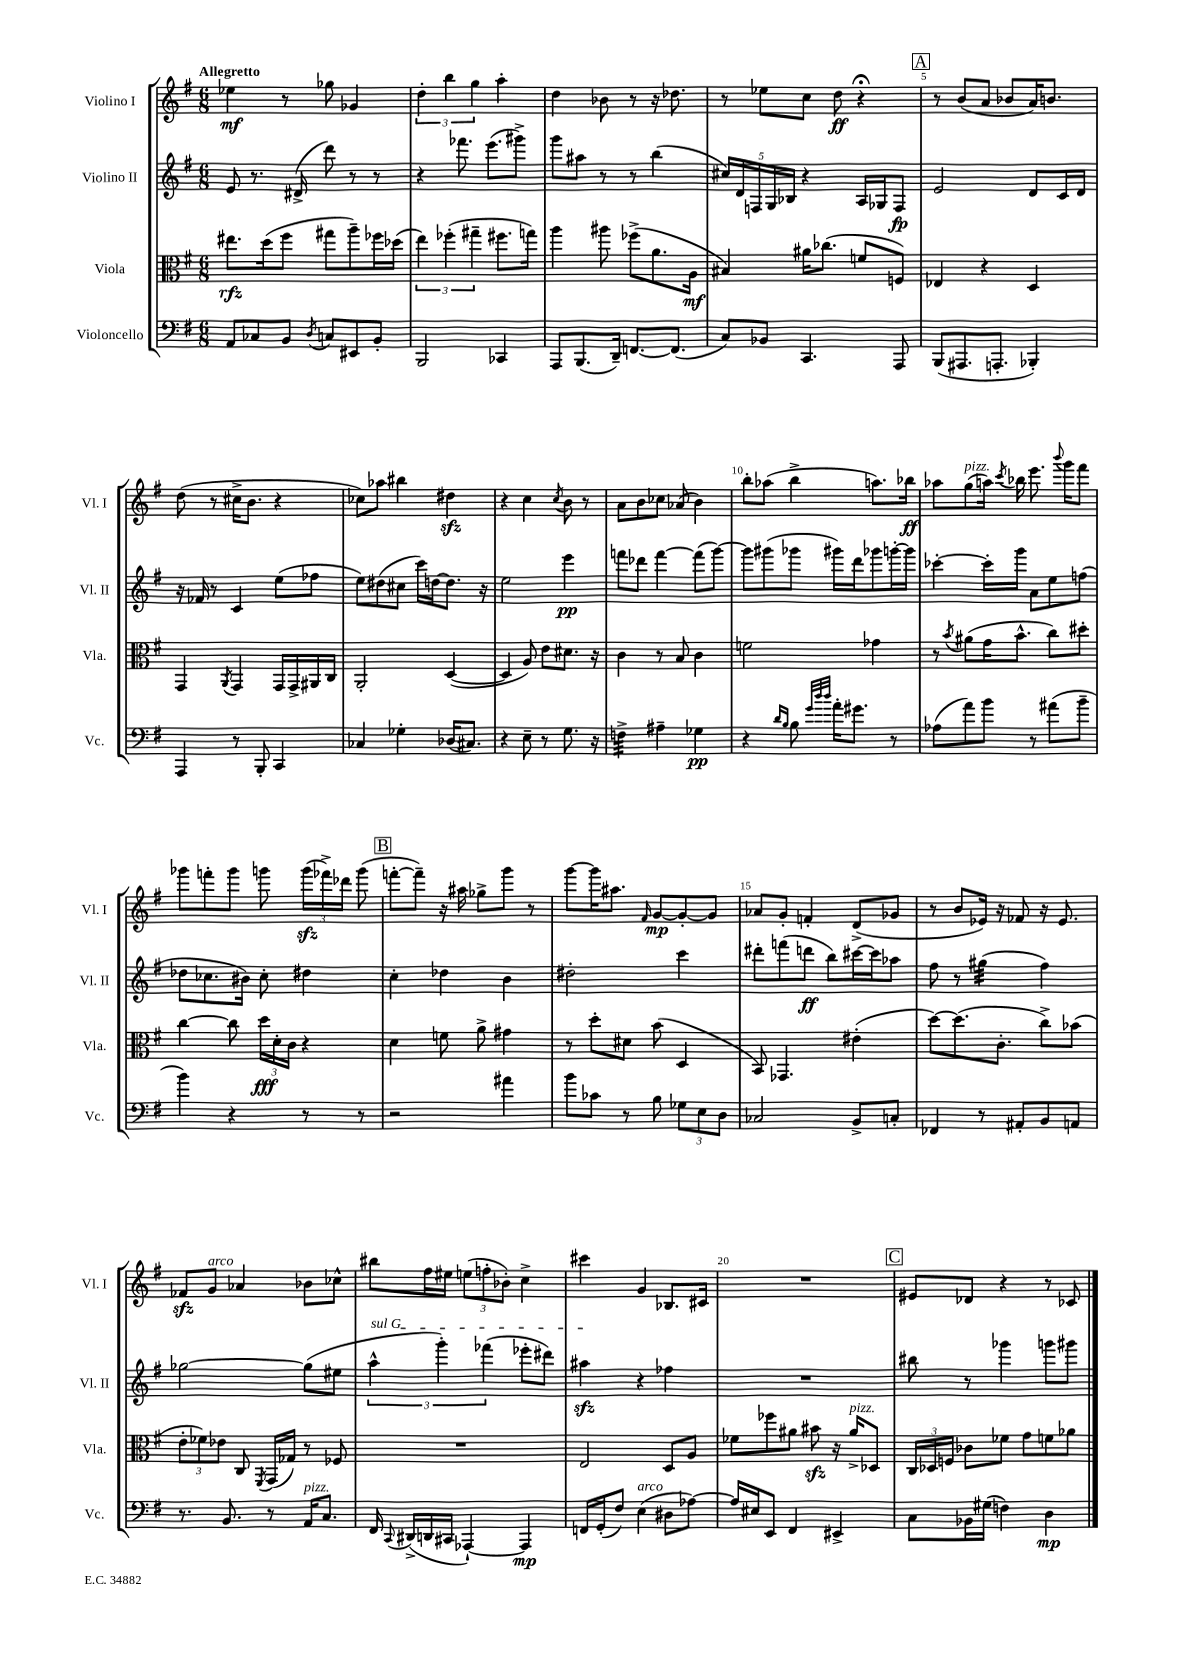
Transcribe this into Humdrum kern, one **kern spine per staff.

**kern	**kern	**kern	**kern
*staff4	*staff3	*staff2	*staff1
*clefF4	*clefC3	*clefG2	*clefG2
*k[f#]	*k[f#]	*k[f#]	*k[f#]
*M6/8	*M6/8	*M6/8	*M6/8
8AA/L	8.ee#\L	8e/	4ee-\
8C-/	.	8.r	.
.	(16dd\k	.	.
8BB/J	8ff#\J	.	8r
.	.	(16d#^/	.
8qD/	.	.	.
8C/L	8gg#\L	8ddd\)	8gg-\
8EE#/	8aa~\)	8r	4g-/
8BB'/J	16ff-\L	8r	.
.	(16dd-\JJ	.	.
=	=	=	=
2BBB/	6ee\)	4r	6dd'\
.	(6ff-'\	.	6bb\
.	.	8.fff-\	.
.	6gg#~\	.	6gg\
.	.	(8.eee\L	.
4CC-/	8.ff#\L	.	4aa'\
.	.	8ggg#^\J)	.
.	16gg\Jk)	.	.
=	=	=	=
8AAA/L	4aa\	8ggg\L	4dd\
(8.BBB/	.	8aa#\J	.
.	8aa#\	8r	8b-\
16DD~/Jk)	.	.	.
[8.FF/L	(8ff-^\L	8r	8r
.	8.a\	(4bb\	16r
(8.FF/]J	.	.	8.dd-\
.	16A\Jk	.	.
=	=	=	=
8C/L)	4B#/)	20cc#/LL)	8r
.	.	20d/	.
.	.	20F/	.
8BB-/J	.	.	8ee-\L
.	.	20G/	.
.	.	20B-/JJ	.
4.CC/	16a#\LK	4r	8cc\J
.	(8.cc-\J	.	.
.	.	.	8dd\
.	8f/L	16A/LL	4r;
.	.	16G-/J	.
8AAA/	8F/J)	8F/J	.
=	=	=	=
(8BBB/L	4E-/	2e/	8r
8.AAA#/	.	.	(8b/L
.	4r	.	8a/J
8.AAA'/J	.	.	.
.	.	.	8b-/L
4BBB-'/)	4D/	8d/L	16a/K)
.	.	.	8.b/J
.	.	16c/L	.
.	.	16d/JJ	.
=	=	=	=
4AAA/	4GG/	16r	(8dd\
.	.	16f-/	.
.	.	8r	8r
.	8qAA/	.	.
8r	4GG/	4c/	16cc#^\LK
.	.	.	8.b\J
8BBB'/	.	.	.
4CC/	16GG/LL	(8ee\L	4r
.	16GG^/	.	.
.	16AA#/	8ff-\J	.
.	16C/JJ	.	.
=	=	=	=
4C-/	2AA'/	8ee\L)	8cc-\L)
.	.	(8dd#\	8aa-\J
4G-'\	.	8cc#\J	4bb#\
.	.	16ccc\LL)	.
.	.	[16dd\J	.
(16D-/LK	([4D/	8.dd\]J	4dd#\
8.C#/J)	.	.	.
.	.	16r	.
=	=	=	=
4r	4D/]	2ee\	4r
8E~\	8A/)	.	4cc\
8r	8e\L	.	.
.	.	.	8qcc/
8.G\	8.d#\J	4eee\	8b\
.	.	.	8r
16r	16r	.	.
=	=	=	=
4F^\	4c\	8fff\L	8a\L
.	.	8ddd-\J	8b\
4A#~\	8r	[4fff\	8cc-\J
.	8B/	.	(8a-/
4G-\	4c\	(8fff\]L	4b\)
.	.	[8ggg\J)	.
=	=	=	=
4r	2f\	8ggg\]L	8bb'\L
.	.	(8ggg#\	(8aa-\J
16qqd/LL	.	.	.
16qqB/JJ	.	.	.
8B\	.	8ggg-\J	4bb^\
32qqg/LLL	.	.	.
32qqdd/	.	.	.
32qqdd/JJJ	.	.	.
16a'\LK	.	16ggg#\LL)	.
8.g#\J	.	16ddd\J	.
.	4g-\	8ggg-\	8.aa\L)
8r	.	[16ggg'\L	.
.	.	16ggg\]JJ	16bb-\Jk
=	=	=	=
(8A-\L	8r	[4ccc-'\	8aa-\L
.	8qb/	.	.
8a\)	(8a#\L	.	(8gg\
8b\J	16g\K	16ccc-'\]LL	16aa\Jk)
.	.	.	8qccc/
.	8.b^^\J	16ggg\JJ	16bb-\
8r	.	8a\L	8.eee\
(8a#\L	8cc\L)	8ee\	.
.	.	.	8qqbbb/
.	.	.	16ggg\LK
8b~\J	8dd#'\J	(8ff\J	8fff#\J
=	=	=	=
4b\)	[4cc\	8dd-\L	8ggg-\L
.	.	8.cc-\	8fff'\
4r	8cc\]	.	8ggg-\J
.	.	16b#\Jk)	.
.	24dd\LL	8cc-'\	8ggg\
.	24d'\	.	.
.	24c\JJ	.	.
8r	4r	4dd#\	(24ggg\LL
.	.	.	24fff-^\)
.	.	.	24ddd-\JJ
8r	.	.	(8ggg\
=	=	=	=
2r	4d\	4cc'\	[8fff'\L
.	.	.	8fff~\]J)
.	8f\	4dd-\	16r
.	.	.	16aa#\
.	8a^\	.	8gg-^\L
4a#\	4g#\	4b\	8ggg\J
.	.	.	8r
=	=	=	=
8b\L	8r	2dd#'\	[8ggg\L
8c-\J	8dd'\L	.	16ggg\]K
.	.	.	8.aa#\J
8r	8d#\J	.	.
.	.	.	16qqf#/
8B\	(8b\	.	[8g/L
12G-\L	4D/	4ccc\	8g'/_
12E\	.	.	.
.	.	.	8g/]J
12D\J	.	.	.
=	=	=	=
2C-/	8BB/)	8ddd#'\L	8a-/L
.	4.GG-/	(8fff\	8g'/J
.	.	8ddd\J	4f'/
.	.	8bb\L)	.
8BB^/L	(4e#'\	[16ccc#\L	(8d^/L
.	.	16ccc#\]J	.
8C'/J	.	8aa-\J	8g-/J
=	=	=	=
4FF-/	[8dd\L)	8ff#\	8r
.	(8.dd\]	8r	8b/L
8r	.	(4gg#\	16e-/Jk)
.	8.c'\J	.	16r
8AA#'/L	.	.	8f-/
8BB/	8cc^\L)	4ff#\)	16r
.	.	.	8.e-/
8AA/J	(8b-\J	.	.
=	=	=	=
8.r	12e'\L	[2gg-\	8f-/L
.	12f-\)	.	.
.	.	.	8g/J
.	12e-\J	.	.
8.BB/	.	.	.
.	8C/	.	4a-/
.	8qFF#/	.	.
8r	(16GG/LL	.	.
.	16G-/JJ)	.	.
16AA/LK	8r	(8gg-\]L	8b-\L
8.C/J	.	.	.
.	8F-/	8ee#\J	8cc-^^\J
=	=	=	=
16FF#/	2.r	6aa^^\	8bb#\L
8qqCC/	.	.	.
(16DD#^/LL	.	.	.
16DD/	.	.	16ff#\L
.	.	6ggg'\)	.
16CC#/JJ	.	.	16ee#\JJ
[4AAA-`/)	.	.	(12ee\L
.	.	(6fff-\	12ff'\
.	.	.	12b-'\J)
4AAA-/]	.	8eee-'\L	4cc^\
.	.	8ddd#\J)	.
=	=	=	=
16FF/LL	2E/	4aa#\	4ccc#\
(16GG'/J	.	.	.
8F#/J)	.	.	.
(4E\	.	4r	4g/
8D#\L	8D/L	4ff-\	8.B-/L
[8A-\J)	8A/J	.	.
.	.	.	16c#/Jk
=	=	=	=
16A-/]LL	8f-\L	2.r	2.r
16E#/J	.	.	.
8EE/J	8ff-\	.	.
4FF#/	8a#\J	.	.
.	8b#\	.	.
4EE#^/	16r	.	.
.	16a#^/LK	.	.
.	8D-/J	.	.
=	=	=	=
8C\L	24C/LL	8bb#\	8e#/L
.	24D-/	.	.
.	24F/JJ	.	.
16BB-\L	8c-\L	8r	8d-/J
(16G#\JJ	.	.	.
4F\)	8f-\J	4ggg-\	4r
.	8g\L	.	.
4D\	8f\	8ggg\L	8r
.	8a-\J	8ggg#\J	8c-/
==	==	==	==
*-	*-	*-	*-
